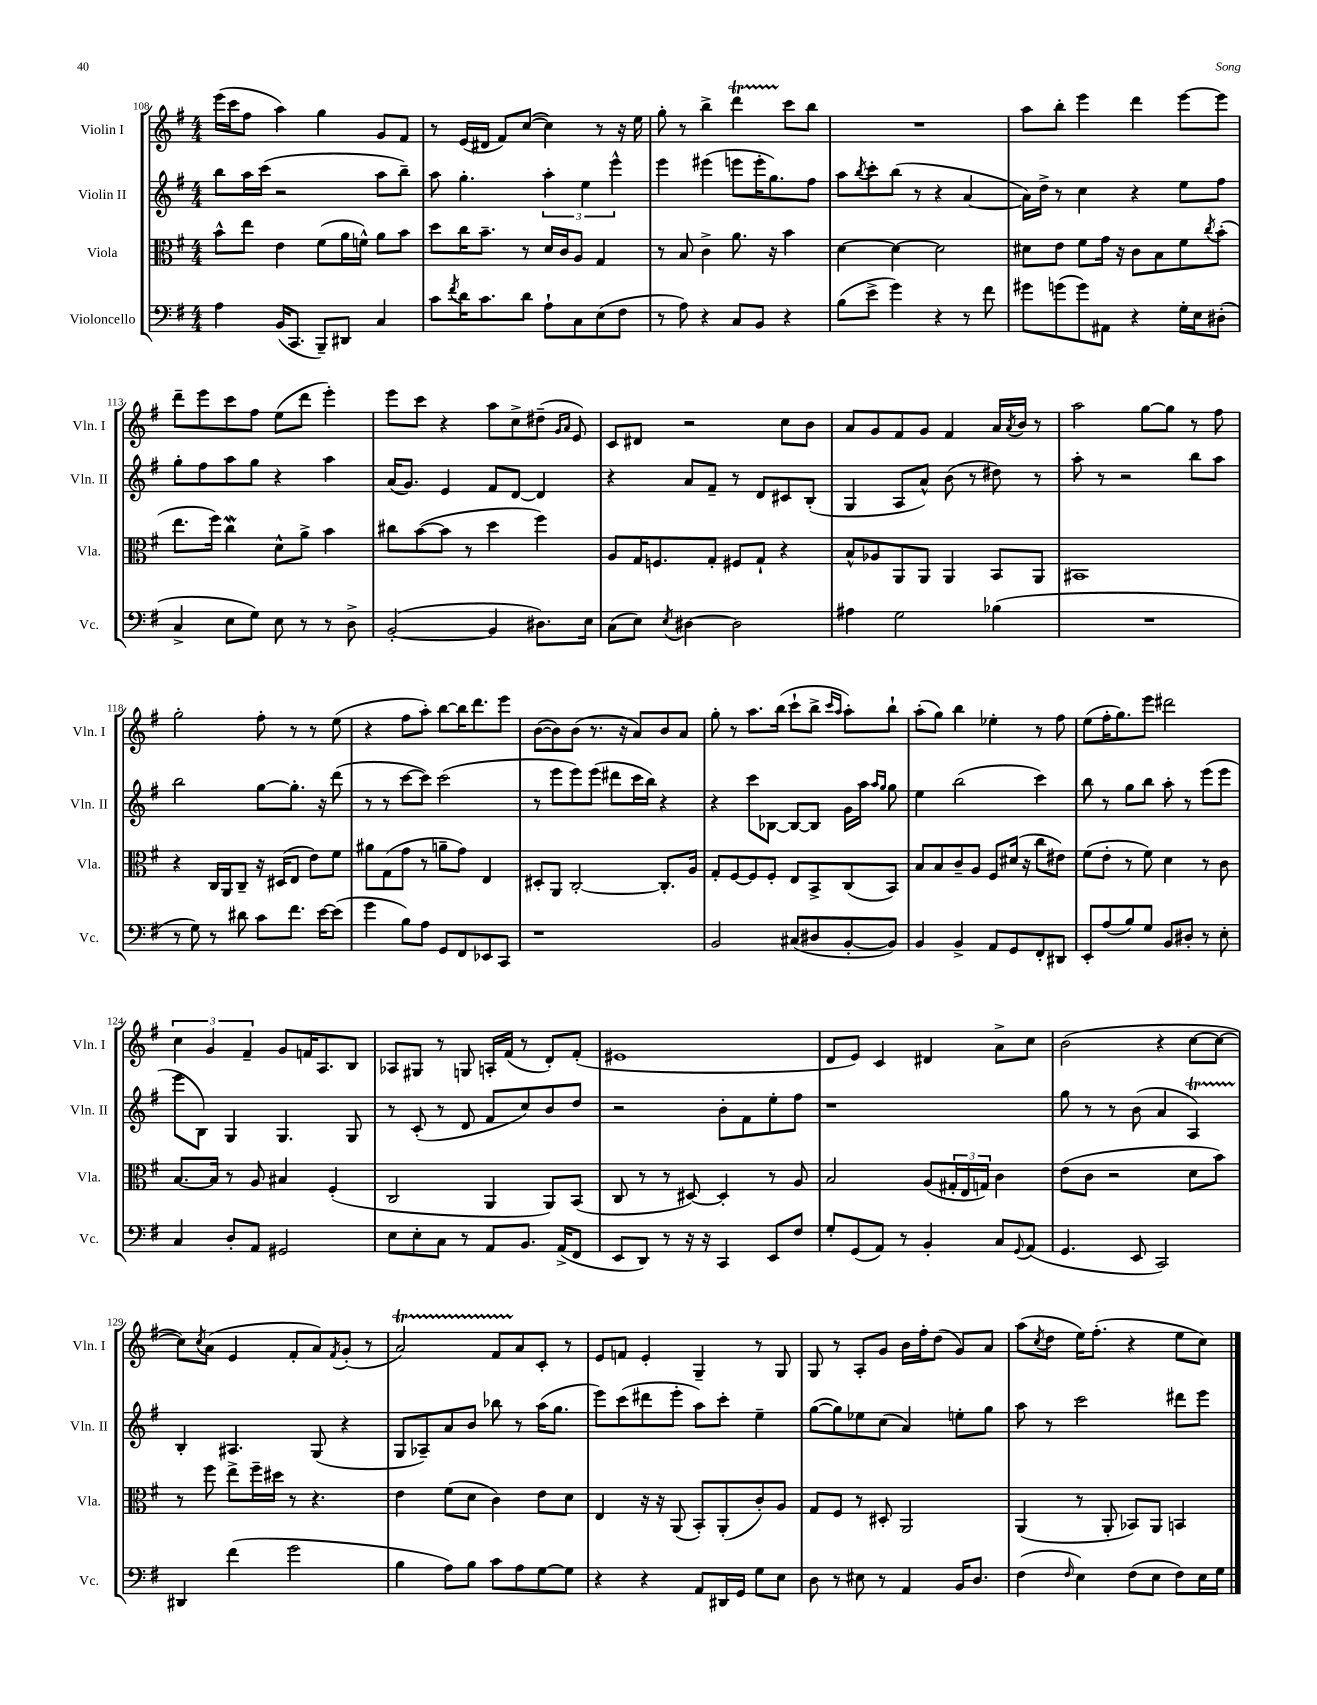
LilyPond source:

<<
\new StaffGroup <<
\new Staff = "s0" \with { instrumentName = "Violin I" shortInstrumentName = "Vln. I" } {
    \clef treble \key g \major \numericTimeSignature \time 4/4
    e'''16( c'''16 fis''8 a''4) g''4 g'8 fis'8 |
    r8 e'16( dis'16 fis'8) c''8~( c''4) r8 r16 e''16 |
    g''8-. r8 b''4-> d'''4\startTrillSpan c'''8\stopTrillSpan b''8 |
    R1 |
    a''8 b''8-. e'''4 d'''4 e'''8~ e'''8 |
    d'''8-- e'''8 c'''8 fis''8 e''8( d'''8 e'''4-.) |
    e'''8 c'''8 r4 a''8 c''8-> dis''8--( \grace { g'16 a'16 } e'8) |
    c'8 dis'8 r2 c''8 b'8 |
    a'8 g'8 fis'8 g'8 fis'4 a'16 \acciaccatura { a'8 } b'16 r8 |
    a''2 g''8~ g''8 r8 fis''8 |
    g''2-. fis''8-. r8 r8 e''8( |
    r4 fis''8 a''8-.) b''8~ b''16 d'''8. e'''8 |
    b'8~( b'8) b'8( r8. r16 a'8) b'8 a'8 |
    g''8-. r8 a''8. b''16( c'''8-! b''8-> \grace { c'''16 a''16 } a''8-.) b''8-! |
    a''8-.( g''8) b''4 ees''4-. r8 fis''8 |
    e''8( fis''16-. g''8.) e'''8 dis'''2 |
    \tuplet 3/2 { c''4 g'4 fis'4-- } g'8 f'16 a8. b8 |
    aes8 gis8 r8 g8 a16-. fis'16( r8 d'8-.) fis'8-.( |
    eis'1 |
    d'8 e'8) c'4 dis'4 a'8-> c''8 |
    b'2( r4 c''8~ c''8~ |
    c''8) \acciaccatura { c''8 } a'8( e'4 fis'8-. a'8) \acciaccatura { fis'8 } g'8-.( r8 |
    a'2\startTrillSpan) fis'8 a'8\stopTrillSpan c'8-. r8 |
    e'8 f'8 e'4-. g4-- r8 g8 |
    g8 r8 a8-. g'8 b'16 fis''16-. d''8( g'8) a'8 |
    a''8( \acciaccatura { c''8 } d''8 e''16) fis''8.-.( r4 e''8 c''8) \bar "|." |
}
\new Staff = "s1" \with { instrumentName = "Violin II" shortInstrumentName = "Vln. II" } {
    \clef treble \key g \major \numericTimeSignature \time 4/4
    b''8 a''16 c'''16( r2 a''8 b''8--) |
    a''8 g''4.-. \tuplet 3/2 { a''4-. e''4 e'''4-^ } |
    e'''4 eis'''4( e'''8 e'''16-. g''8.) fis''8 |
    a''8 \acciaccatura { b''8 } c'''8-. b''8( r8 r4 a'4~ |
    a'16) d''16-> r8 c''4 r4 e''8 fis''8 |
    g''8-. fis''8 a''8 g''8 r4 a''4 |
    a'16( g'8.) e'4 fis'8 d'8~ d'4 |
    r4 a'8 fis'8-- r8 d'8 cis'8 b8-.( |
    g4 a8 a'8-^) b'8( r8 dis''8) r8 |
    a''8-. r8 r2 b''8 a''8 |
    b''2 g''8~ g''8.-. r16 d'''8( |
    r8 r8 c'''8~ c'''8) c'''2( |
    r8 e'''8 e'''8) e'''8( dis'''8 c'''16 b''16) r4 |
    r4 c'''8 bes8~ bes8~ bes8 g'16 a''16 \grace { a''16 g''16 } g''8 |
    e''4 b''2( c'''4) |
    b''8 r8 g''8 b''8 a''8-. r8 e'''8( e'''8 |
    e'''8 b8) g4 g4. g8 |
    r8 c'8-.( r8 d'8 fis'8 c''8) b'8 d''8 |
    r2 b'8-. fis'8 e''8-. fis''8 |
    r1 |
    g''8 r8 r8 b'8( a'4 a4\startTrillSpan) |
    b4-.\stopTrillSpan ais4. g8( r4 |
    g8 aes8--) a'8 b'8 bes''8 r8 a''16( g''8. |
    e'''8) c'''8( dis'''8 e'''8-. a''8) c'''8-. e''4-- |
    g''8~( g''8) ees''8 c''8( a'4) e''8-. g''8 |
    a''8 r8 c'''2 dis'''8 e'''8 \bar "|." |
}
\new Staff = "s2" \with { instrumentName = "Viola" shortInstrumentName = "Vla." } {
    \clef alto \key g \major \numericTimeSignature \time 4/4
    b'8-^ e''8 e'4 fis'8( a'16 f'16-^) a'8 b'8 |
    d''8 c''16 b'8.-- r8 d'16 c'16 a8 g4 |
    r8 b8 c'4-> a'8. r16 b'4 |
    d'4~ d'4~ d'2 |
    dis'8 e'8 fis'8 g'16 r16 c'8 b8 fis'8 \acciaccatura { c''8 } b'8-.( |
    e''8. fis''16) c''4\mordent d'8-^ a'8-> b'4 |
    cis''8 b'8~( b'8 r8 d''4 fis''4) |
    a8 g16 f8. g8-. fis8 g8-! r4 |
    b8-^ aes8 a,8 a,8 a,4 b,8 a,8 |
    bis,1 |
    r4 c16 a,16 c8-- r16 dis16( e8 e'8) fis'8 |
    ais'8 g8( g'8 r8 a'8-- g'8) e4 |
    dis8-. a,8 c2~-. c8.-. a16 |
    g8-. fis8~ fis8 fis8-. e8 b,8-> c8( b,8) |
    b8 b8 c'8-- a8 fis8 dis'16( r16 c''8 eis'8) |
    fis'8( e'8-. r8 fis'8) d'4 r8 c'8 |
    b8.~ b16 r8 a8 bis4 fis4-.( |
    c2 a,4 a,8) b,8( |
    c8 r8 r8 dis8~) dis4-. r8 a8 |
    b2 a8( \tuplet 3/2 { gis16-. e16 g16) } c'4 |
    e'8( c'8 r2 d'8 b'8) |
    r8 fis''8 e''8-> fis''16-- dis''16 r8 r4. |
    e'4 fis'8( d'8 c'4) e'8 d'8 |
    e4 r16 r16 a,8( b,8-.) a,8-.( c'8-.) a8 |
    g8 fis8 r8 dis8-. a,2 |
    a,4( r8 a,8-. bes,8) a,8 b,4 \bar "|." |
}
\new Staff = "s3" \with { instrumentName = "Violoncello" shortInstrumentName = "Vc." } {
    \clef bass \key g \major \numericTimeSignature \time 4/4
    a4 b,16( c,8. b,,8--) dis,8 c4 |
    c'8 \acciaccatura { fis'8 } d'16 c'8. d'8 a8-! c8 e8( fis8 |
    r8 a8) r4 c8 b,8 r4 |
    b8( e'8-> g'4) r4 r8 fis'8 |
    gis'8 g'8( g'8) ais,8 r4 g16-. e16 dis8-.( |
    c4-> e8 g8) e8 r8 r8 d8-> |
    b,2~-.( b,4 dis8.) e16 |
    c8( e8) \acciaccatura { e8 } dis4~ dis2 |
    ais4 g2 bes4( |
    R1 |
    r8 g8) r8 dis'8 c'8 fis'8. e'16~ e'8( |
    g'4 b8) a8 g,8 fis,8 ees,8 c,8 |
    r1 |
    b,2 cis8( dis8 b,8~-. b,8) |
    b,4 b,4-> a,8 g,8 fis,8-. dis,8 |
    e,8-. a8( b8) g8 b,8 dis8-. r8 e8-. |
    c4 d8-. a,8 gis,2 |
    e8 e8-. c8 r8 a,8 b,8. a,16->( fis,8 |
    e,8 d,8) r8 r16 r16 c,4 e,8 fis8 |
    g8-. g,8( a,8) r8 b,4-. c8 \appoggiatura { g,8 } a,8( |
    g,4. e,8 c,2) |
    dis,4 fis'4( g'2 |
    b4 a8) b8 c'8 a8 g8~ g8 |
    r4 r4 a,8 dis,16 g,16 g8 e8 |
    d8 r8 eis8 r8 a,4 b,16 d8. |
    fis4( \grace { fis16 } e4) fis8( e8 fis8) e16 g16 \bar "|." |
}
>>
>>
\layout { \context { \Score currentBarNumber = #108 } }
